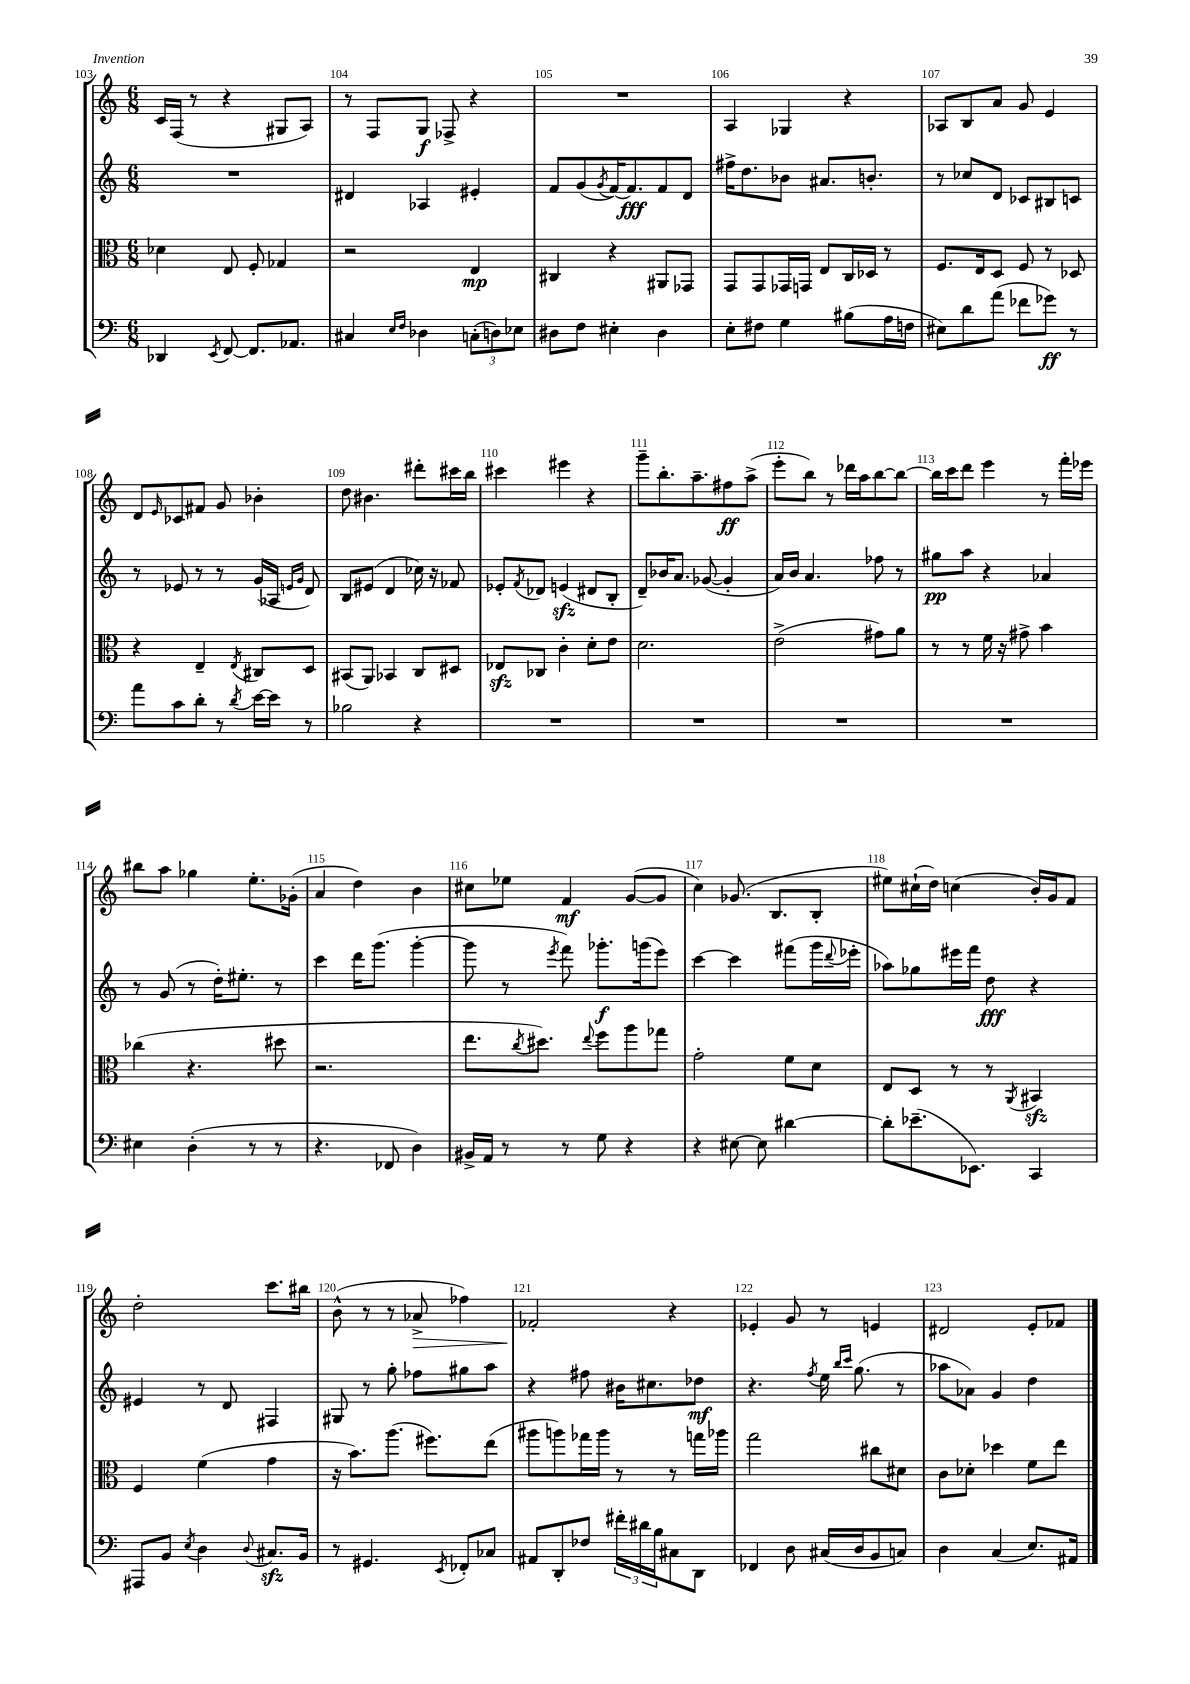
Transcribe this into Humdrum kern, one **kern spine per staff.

**kern	**kern	**kern	**kern
*staff4	*staff3	*staff2	*staff1
*clefF4	*clefC3	*clefG2	*clefG2
*k[]	*k[]	*k[]	*k[]
*M6/8	*M6/8	*M6/8	*M6/8
4DD-/	4d-\	2.r	16c/LL
.	.	.	(16F/JJ
.	.	.	8r
8qEE/	.	.	.
[8FF/	8E/	.	4r
8.FF/]L	8F'/	.	.
.	4G-/	.	8G#/L
8.AA-/J	.	.	.
.	.	.	8A/J)
=	=	=	=
4C#/	2r	4d#/	8r
.	.	.	8F/L
16qqE/LL	.	.	.
16qqF/JJ	.	.	.
4D-\	.	4A-/	8G/J
.	.	.	8F-^/
(12C'\L	4E/	4e#'/	4r
12D\)	.	.	.
12E-\J	.	.	.
=	=	=	=
8D#\L	4C#/	8f/L	2.r
8F\J	.	(8g/	.
.	.	8qg/	.
4E#'\	4r	[16f/K)	.
.	.	8.f/]	.
4D#\	8AA#/L	8f/	.
.	8GG-/J	8d/J	.
=	=	=	=
8E'\L	8GG/L	16ff#^\LK	4A/
.	.	8.dd\	.
8F#\J	8GG/	.	.
4G\	16GG-/L	8b-\J	4G-/
.	16GG/JJ	.	.
.	8E/L	8.a#/L	.
(8B#\L	16C/L	.	4r
.	16D-/JJ	8.b'/J	.
16A\L	8r	.	.
16F\JJ	.	.	.
=	=	=	=
8E#\L)	8.F/L	8r	8A-/L
8d\	.	8cc-/L	8B/
.	16E/k	.	.
(8a\J	8D/J	8d/J	8a/J
8f-\L	8F/	8c-/L	8g/
8g-\J)	8r	8B#/	4e/
8r	8D-/	8c/J	.
=	=	=	=
8a\L	4r	8r	8d/L
.	.	.	16qqe/
8c\	.	8e-/	8c-/
8d'\J	4E~/	8r	8f#/J
8r	.	8r	8g/
8qd/	8qE/	.	.
[16e\LL	8C#/L	(16g/LL	4b-'\
16e\]JJ	.	16A-/JJ	.
.	.	16qqe/LL	.
.	.	16qqg/JJ	.
8r	8D/J	8d/)	.
=	=	=	=
2B-\	(8BB#/L	8B/L	8dd\
.	8AA/J)	(8e#/J	4.b#\
.	4BB-/	4d/	.
4r	8C/L	16cc-\)	8ddd#'\L
.	.	16r	.
.	8D#/J	8f-/	16ccc#\L
.	.	.	16bb\JJ
=	=	=	=
2.r	8E-/L	8e-'/L	4ccc#\
.	.	8qf/	.
.	8C-/J	8d-/J	.
.	4c'\	(4e/	4eee#\
.	8d'\L	8d#/L	4r
.	8e\J	8B'/J	.
=	=	=	=
2.r	2.d\	8d~/L)	8ggg~\L
.	.	16b-/K	8.bb'\
.	.	8.a/J	.
.	.	.	8.aa~\
.	.	([8g-/	.
.	.	4g-'/]	8ff#\
.	.	.	(8aa^\J
=	=	=	=
2.r	(2e^\	16a/LL)	8eee'\L
.	.	16b/JJ	.
.	.	4.a/	8bb\J)
.	.	.	8r
.	.	.	16ddd-\LL
.	.	.	16aa\J
.	8g#\L)	8ff-\	[8bb\
.	8a\J	8r	8bb\_J
=	=	=	=
2.r	8r	8gg#\L	16bb\]LL
.	.	.	16ccc\J
.	8r	8aa\J	8ddd\J
.	16f\	4r	4eee\
.	16r	.	.
.	8g#^\	.	.
.	4b\	4a-/	8r
.	.	.	16fff'\LL
.	.	.	16eee-\JJ
=	=	=	=
4E#\	(4cc-\	8r	8bb#\L
.	.	(8g/	8aa\J
(4D'\	4.r	8r	4gg-\
.	.	16dd'\LK)	.
.	.	8.ee#'\J	.
8r	.	.	8.ee'\L
8r	8dd#\	8r	.
.	.	.	(16g-'\Jk
=	=	=	=
4.r	2.r	4ccc\	4a/
.	.	16ddd\LK	4dd\)
.	.	(8.ggg\J	.
8FF-/	.	.	.
4D\)	.	[4ggg'\	4b\
=	=	=	=
16BB#^/LL	8.ee\L	8ggg\]	8cc#\L
16AA/JJ	.	.	.
8r	.	8r	8ee-\J
.	8qcc/	.	.
.	8.dd#\J)	.	.
.	.	8qeee/	.
8r	.	8fff\)	4f/
.	8qqee/	.	.
8G\	8ff\L	8.ggg-'\L	.
4r	8aa\	.	([8g/L
.	.	(16ggg\k	.
.	8gg-\J	8eee\J)	8g/]J
=	=	=	=
4r	2g'\	[4ccc\	4cc\)
[8E#\	.	4ccc\]	(8.g-/
8E#\]	.	.	.
.	.	.	8.B/L
[4d#\	8f\L	(8fff#\L	.
.	8d\J	16ggg\L	8B'/J
.	.	8qqddd/	.
.	.	16eee-'\JJ	.
=	=	=	=
8d#'\]L	8E/L	8aa-\L)	8ee#\L)
(8.e-~\	8D/J	8gg-\	(16cc#`\L
.	.	.	16dd\JJ)
.	8r	16eee#\L	(4cc\
8.EE-\J)	.	16fff\JJ	.
.	8r	8dd\	.
.	8qAA/	.	.
4CC/	4BB#/	4r	16b'/LL)
.	.	.	16g/J
.	.	.	8f/J
=	=	=	=
8AAA#/L	4F/	4e#/	2dd'\
8BB/J	.	.	.
8qE/	.	.	.
4D\	(4f\	8r	.
.	.	8d/	.
8qqD/	.	.	.
8.C#/L	4g\	4F#/	8.ccc\L
16BB/Jk	.	.	16bb#\Jk
=	=	=	=
8r	16r	8G#/	(8b^^\
.	8.b\L)	.	.
4.GG#/	.	8r	8r
.	(8.aa\J	8gg'\	8r
.	.	8ff-\L	8a-^/
.	8.ff#\L)	.	.
8qEE/	.	.	.
8FF-'/L	.	8gg#\	4ff-\)
8C-/J	(8ee\J	8aa\J	.
=	=	=	=
8AA#/L	8aa#\L	4r	2f-'/
8DD'/	8aa\)	.	.
8F-/J	16gg-\L	8ff#\	.
.	16aa\JJ	.	.
24f#'\LL	8r	16b#\LK	.
24d#\	.	.	.
.	.	8.cc#\	.
24B\J	.	.	.
8C#\	8r	.	4r
8DD\J	16gg\LL	8dd-\J	.
.	16aa-\JJ	.	.
=	=	=	=
4FF-/	2gg\	4.r	4e-'/
8D\	.	.	8g/
.	.	8qff/	.
(16C#/LL	.	16ee\	8r
.	.	16qqbb/LL	.
.	.	16qqccc/JJ	.
16D/J	.	(8.gg\	.
8BB/	8cc#\L	.	4e/
8C/J)	8d#\J	8r	.
=	=	=	=
4D\	8c\L	8aa-\L	2d#/
.	8d-'\J	8a-\J)	.
(4C/	4dd-\	4g/	.
8.E/L)	8f\L	4dd\	8e'/L
.	8ee\J	.	8f-/J
16AA#/Jk	.	.	.
==	==	==	==
*-	*-	*-	*-
